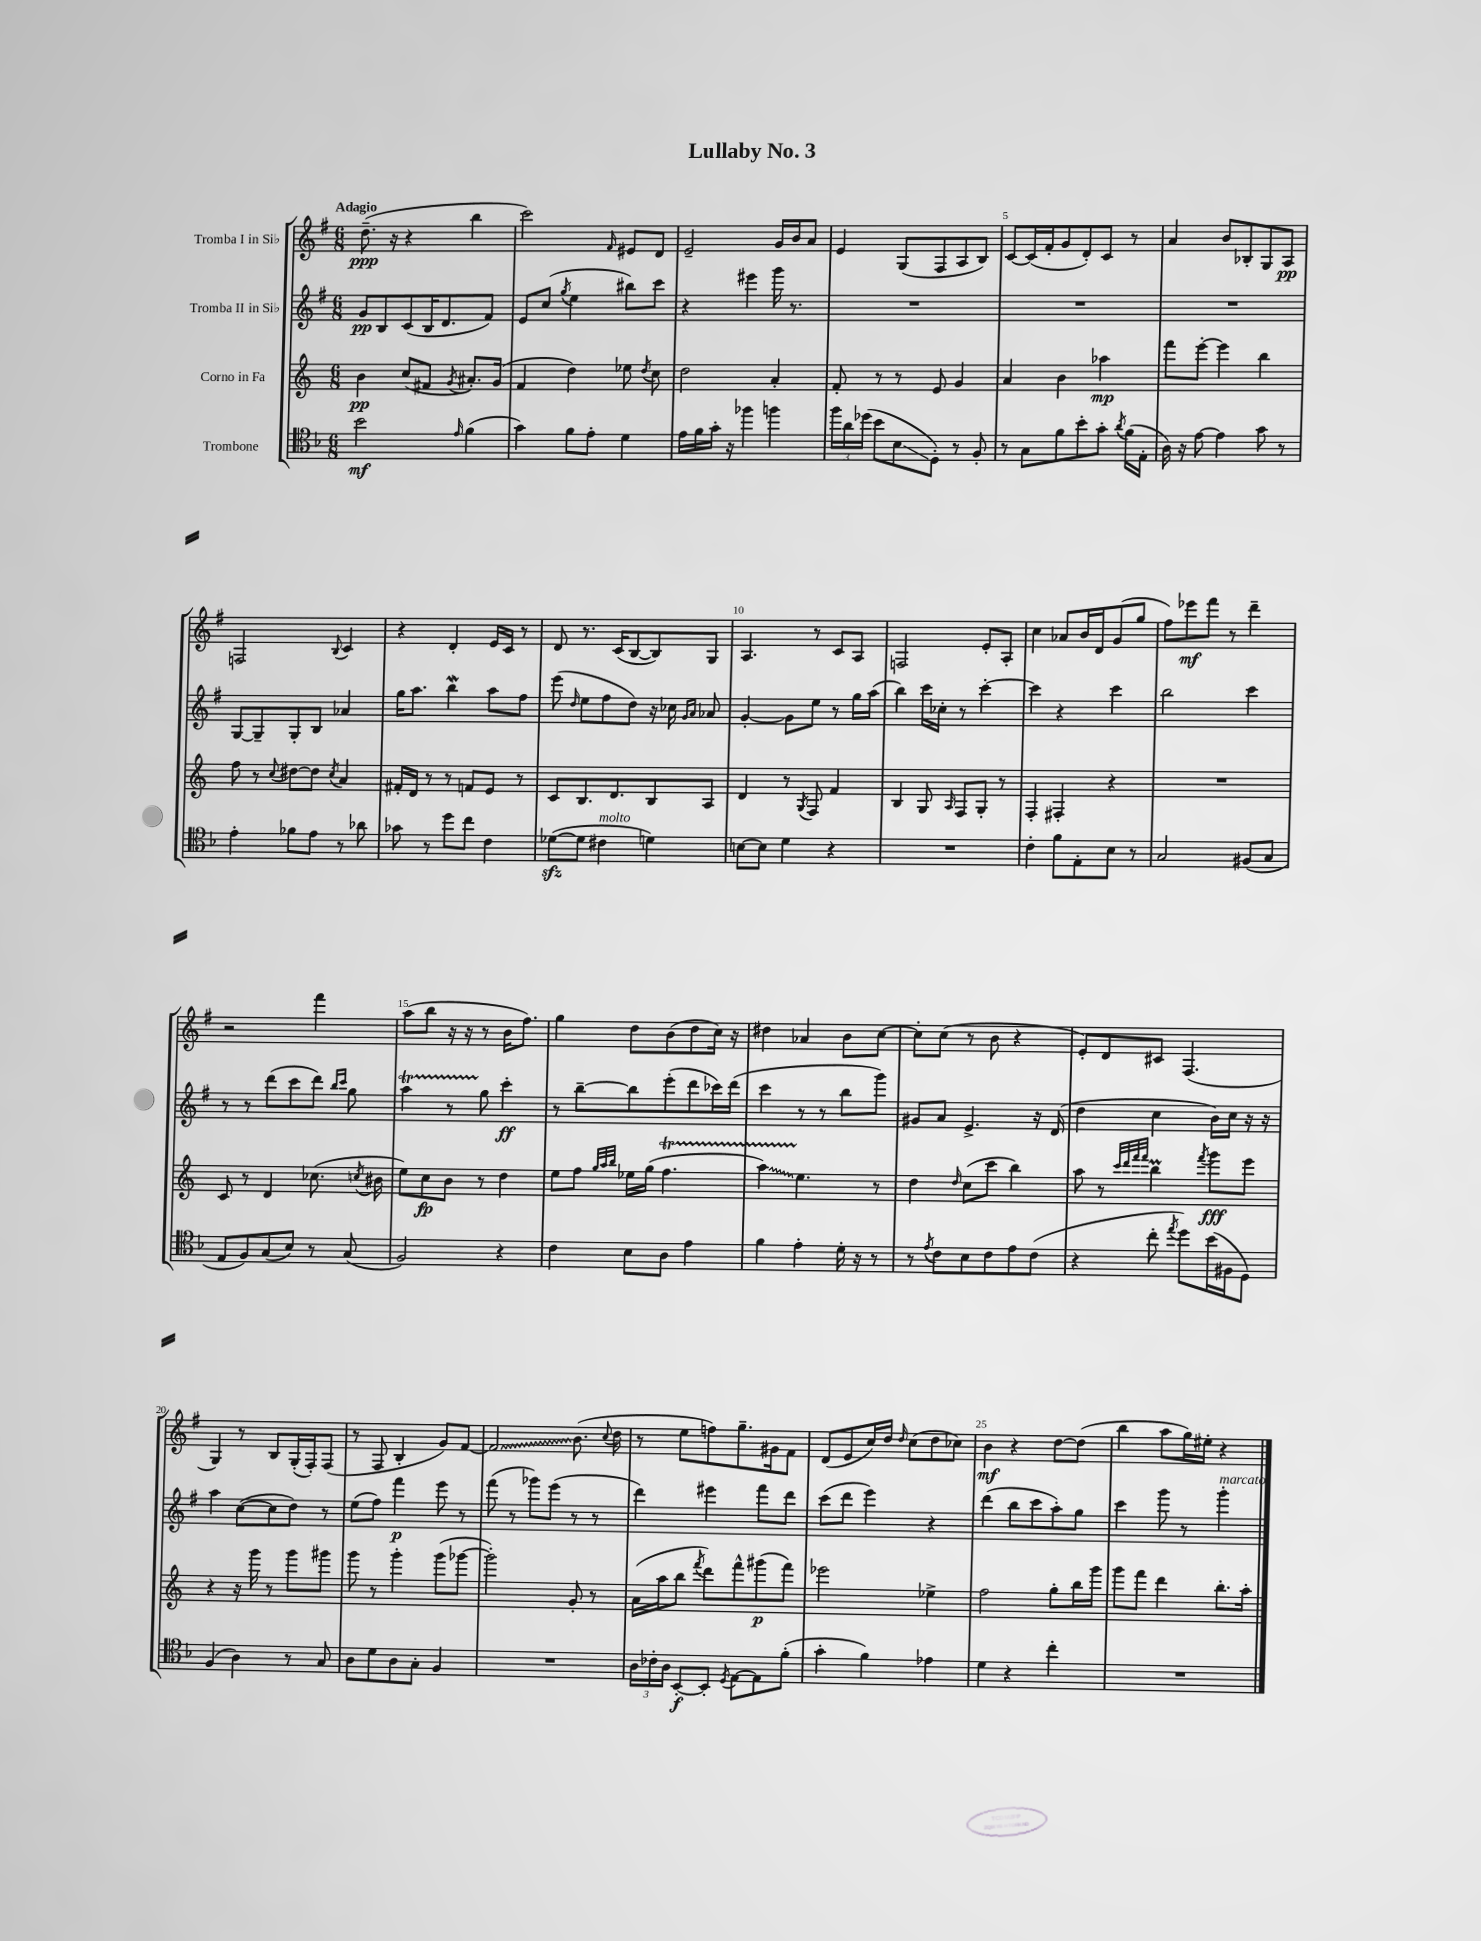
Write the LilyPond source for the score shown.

\header { title = "Lullaby No. 3" }
<<
\new StaffGroup <<
\new Staff = "s0" \with { instrumentName = "Tromba I in Sib" } {
    \clef treble \key g \major \numericTimeSignature \time 6/8 \tempo "Adagio"
    \autoBeamOff d''8.--\ppp( r16 r4 b''4 |
    c'''2) \grace { fis'16 } eis'8[ d'8] |
    e'2-- g'16[ b'16 a'8] |
    e'4 g8[( fis8 a8 b8]) |
    c'8[~ c'16( fis'16-. g'8 d'8-.) c'8] r8 |
    a'4 b'8[ bes8-. g8 a8]\pp |
    f2 \appoggiatura { b8 } c'4 |
    r4 d'4-. e'16[ c'16] r8 |
    d'8 r8. c'16[( b8~ b8) g8] |
    a4. r8 c'8[ a8] |
    f2 e'8[-. a8]-. |
    c''4 aes'8[ b'16 d'16 g'8( g''8] |
    fis''8[) ees'''8\mf fis'''8] r8 d'''4-- |
    r2 fis'''4 |
    a''8[( b''8] r16 r16 r8 b'16[ fis''8.]) |
    g''4 d''8[ b'8( d''8 c''16]) r16 |
    dis''4 aes'4 b'8[ c''8]~ |
    c''8[-. c''8]( r8 b'8 r4 |
    e'8[-.) d'8 cis'8] fis4.( |
    g4) r8 b8[ g16-.( fis16-.) fis8]( |
    r8 fis8 b4-. g'8[) fis'8]~ |
    \once \override Glissando.style = #'zigzag fis'2\glissando b'8.( \appoggiatura { c''8 } d''16 |
    r8 e''8[ f''8) g''8.-- gis'16 fis'8] |
    d'8[( e'8 c''16) d''16] \grace { d''16 } c''8[( d''8 ces''8]) |
    b'4\mf r4 d''8[~ d''8]( |
    b''4 a''8[ g''16) eis''16]-. r4 \bar "|." |
}
\new Staff = "s1" \with { instrumentName = "Tromba II in Sib" } {
    \clef treble \key g \major \numericTimeSignature \time 6/8
    \autoBeamOff g'8[\pp b8 c'8( b16 d'8. fis'8]) |
    e'8[ c''8]( \acciaccatura { g''8 } e''4 bis''8[) c'''8] |
    r4 eis'''4 g'''16 r8. |
    R2. |
    R2. |
    R2. |
    g8[~ g8-- g8-. b8] aes'4 |
    g''16[ a''8.] b''4\mordent a''8[ fis''8] |
    e'''8( \grace { d''16 } e''8[ fis''8 d''8]) r16 ces''16 \grace { g'16[ a'16] } aes'8 |
    g'4~-. g'8[ e''8] r8 g''16[ a''16]( |
    b''4) c'''16[ ces''16]-. r8 c'''4~-. |
    c'''4 r4 c'''4 |
    b''2 c'''4 |
    r8 r8 d'''8[( c'''8 d'''8]) \grace { b''16[ c'''16] } g''8 |
    a''4\startTrillSpan r8 g''8\stopTrillSpan c'''4-.\ff |
    r8 b''8[~-- b''8 e'''8-.( d'''8 ces'''16) d'''16]( |
    c'''4 r8 r8 b''8[ g'''8]) |
    gis'8[ a'8] e'4.-> r16 d'16( |
    d''4 c''4 b'16[) c''16] r16 r16 |
    a''4 c''8[~( c''8 d''8]) r8 |
    e''8[( fis''8]) fis'''4\p e'''8 r8 |
    fis'''8( r8 ges'''8[) e'''8]( r8 r8 |
    d'''4) eis'''4 fis'''8[ d'''8] |
    c'''8[( d'''8] e'''4) r4 |
    d'''4( b''8[ c'''8 a''8-.) g''8] |
    c'''4 g'''8 r8 g'''4-.^\markup { \italic "marcato" } \bar "|." |
}
\new Staff = "s2" \with { instrumentName = "Corno in Fa" } {
    \clef treble \key c \major \numericTimeSignature \time 6/8
    \autoBeamOff b'4\pp c''8[( fis'8] \acciaccatura { g'8 } ais'8.[-.) g'16]( |
    f'4 d''4) ees''8 \acciaccatura { d''8 } c''8 |
    d''2 a'4-. |
    f'8-. r8 r8 e'8 g'4 |
    a'4 b'4 aes''4\mp |
    f'''8[ e'''8]~-. e'''4 b''4 |
    f''8 r8 \appoggiatura { c''8 } dis''8[~ dis''8] \acciaccatura { c''8 } a'4 |
    fis'16[-. d'16] r8 r8 f'8[ e'8] r8 |
    c'8[ b8. d'8. b8 a8] |
    d'4 r8 \acciaccatura { g8 } f8 f'4 |
    b4 g8 \grace { a16 } f8[ g8]-. r8 |
    f4-. fis4-. r4 |
    R2. |
    c'8 r8 d'4 ces''8.( \acciaccatura { c''8 } bis'16 |
    e''8[) c''8\fp b'8] r8 d''4 |
    e''8[ f''8] \grace { g''32[ a''32 b''32] } ees''16[ g''16]( f''4.\startTrillSpan |
    \once \override Glissando.style = #'zigzag a''4\glissando) e''4.\stopTrillSpan r8 |
    d''4 \grace { d''16 } c''8[( c'''8] b''4) |
    a''8 r8 \grace { c'''32[ d'''32 f'''32 f'''32] } b''4\prall \acciaccatura { f'''8 } g'''8[\fff e'''8] |
    r4 r16 g'''16 r8 g'''8[ gis'''8] |
    g'''8 r8 g'''4-. g'''8[( ges'''8]~ |
    ges'''2-.) g'8-. r8 |
    a'16[( a''16 b''8] \acciaccatura { f'''8 } d'''8[) f'''8-^ gis'''8\p( f'''8]) |
    ees'''2 ees''4-> |
    f''2 g''8[-. b''16 g'''16] |
    g'''8[ f'''8] d'''4 b''8.[-. a''16]-. \bar "|." |
}
\new Staff = "s3" \with { instrumentName = "Trombone" } {
    \clef tenor \key f \major \numericTimeSignature \time 6/8
    \autoBeamOff bes'2\mf \grace { e'16 } f'4( |
    g'4) f'8[ e'8]-. d'4 |
    e'16[ f'16 g'16]-. r16 fes''4 f''4 |
    \tuplet 3/2 { f''16[ a'16 des''16]( } bes'8[ bes8\glissando d8]-.) r8 f8-. |
    r8 g8[ f'8 bes'8-. g'8]-. \acciaccatura { a'8 } f'16[( e16]-. |
    a16) r16 e'8~ e'4 g'8 r8 |
    e'4-. fes'8[ e'8] r8 aes'8 |
    ges'8 r8 d''8[ c''8] c'4 |
    des'8[~\sfz( des'8] cis'4^\markup { \italic "molto" } d'4) |
    b8[~ b8] d'4 r4 |
    R2. |
    c'4-. f'8[ e8-. bes8] r8 |
    g2 fis8[( g8] |
    e8[ f8) g8( bes8]) r8 g8( |
    f2) r4 |
    c'4 bes8[ a8] e'4 |
    f'4 e'4-. d'16-. r16 r8 |
    r8 \acciaccatura { e'8 } c'8[ bes8 c'8 e'8 c'8]( |
    r4 c''8-. \acciaccatura { e''8 } d''8[) bes'16( fis16 d8]) |
    f4( a4) r8 g8 |
    a8[ d'8 a8 g8]-. f4 |
    R2. |
    \tuplet 3/2 { a16[ ces'16-. a16] } bes,8[~-.\f bes,8]-. \acciaccatura { d8 } e8[~ e8 f'8]-.( |
    g'4-. f'4) ees'4 |
    d'4 r4 c''4-. |
    R2. \bar "|." |
}
>>
>>
\layout { \context { \Score \override BarNumber.break-visibility = ##(#f #t #t) barNumberVisibility = #(every-nth-bar-number-visible 5) } }
